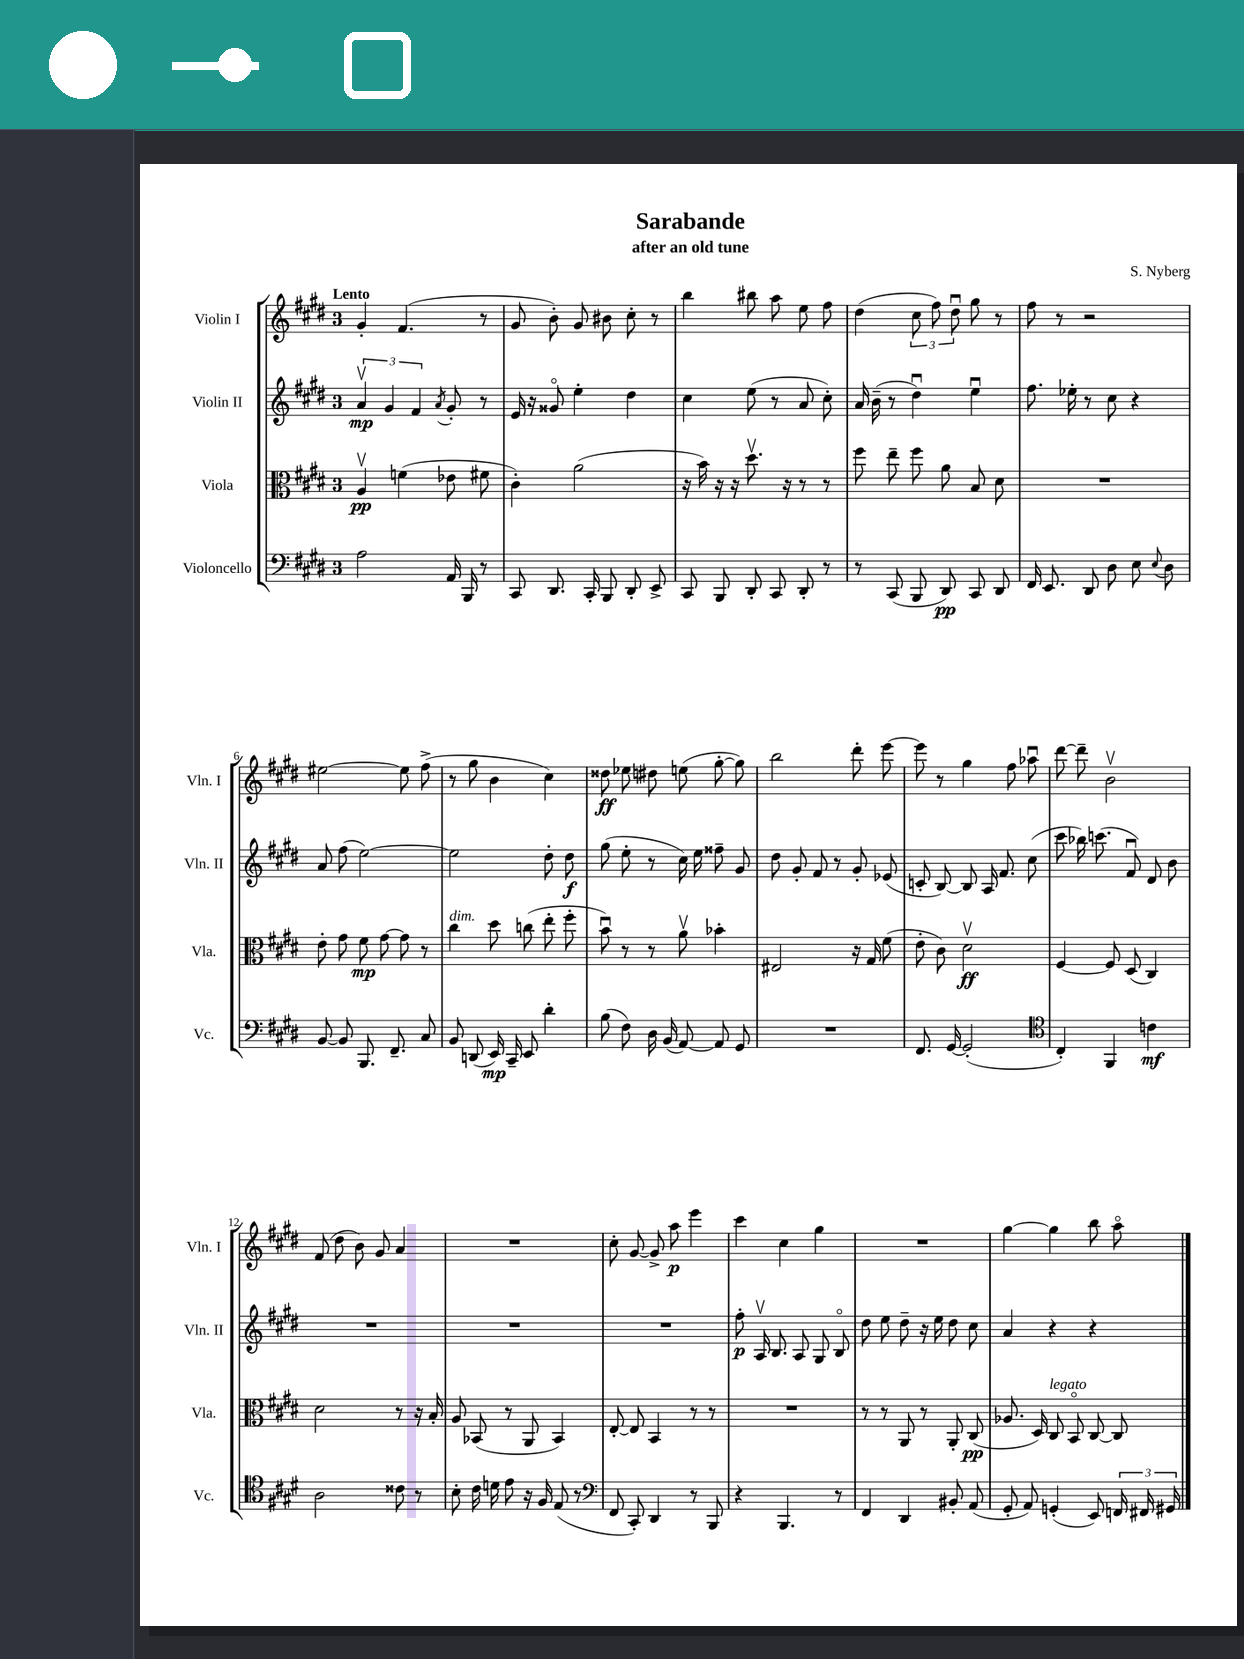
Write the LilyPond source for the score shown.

\header { title = "Sarabande" composer = "S. Nyberg" subtitle = "after an old tune" }
<<
\new StaffGroup <<
\new Staff = "s0" \with { instrumentName = "Violin I" shortInstrumentName = "Vln. I" } {
    \clef treble \key e \major \once \override Staff.TimeSignature.style = #'single-digit \time 3/4 \tempo "Lento"
    \autoBeamOff gis'4-. fis'4.( r8 |
    gis'8 b'8-.) gis'8 bis'8 cis''8-. r8 |
    b''4 bis''8 a''8 e''8 fis''8 |
    dis''4( \tuplet 3/2 { cis''8 fis''8) dis''8\downbow } gis''8 r8 |
    fis''8 r8 r2 |
    eis''2~ eis''8 fis''8->( |
    r8 gis''8 b'4 cis''4) |
    disis''8\ff ees''8 dis''8 e''8( gis''8~-. gis''8) |
    b''2 dis'''8-. e'''8~ |
    e'''8 r8 gis''4 fis''8 aes''8\downbow |
    dis'''8~ dis'''8-- b'2\upbow |
    fis'8( dis''8 b'8) gis'8 a'4 |
    R2. |
    cis''8-. gis'8~ gis'8-> a''8\p e'''4 |
    cis'''4 cis''4 gis''4 |
    R2. |
    gis''4~ gis''4 b''8 a''8\flageolet \bar "|." |
}
\new Staff = "s1" \with { instrumentName = "Violin II" shortInstrumentName = "Vln. II" } {
    \clef treble \key e \major \once \override Staff.TimeSignature.style = #'single-digit \time 3/4
    \autoBeamOff \tuplet 3/2 { a'4\upbow\mp gis'4 fis'4 } \acciaccatura { a'8 } gis'8-. r8 |
    e'16 r16 gisis'8\flageolet e''4-. dis''4 |
    cis''4 e''8( r8 a'8 cis''8-.) |
    a'16 b'16--( r8 dis''4\downbow) e''4\downbow |
    fis''8. ees''16-. r8 cis''8 r4 |
    a'8 fis''8( e''2~) |
    e''2 dis''8-. dis''8\f |
    gis''8( e''8-. r8 cis''16) e''16 fisis''8-- gis'8 |
    dis''8 gis'8-. fis'8 r8 gis'8-. ees'8( |
    c'8-. b8~) b8 a16 fis'8. cis''8( |
    cis'''8 bes''16) c'''8.( fis'8\downbow) dis'8 b'8 |
    R2. |
    R2. |
    R2. |
    fis''8-.\p a16\upbow b8. a8 gis8 b8\flageolet |
    dis''8 e''8 dis''8-- r16 e''16 dis''8 cis''8 |
    a'4 r4 r4 \bar "|." |
}
\new Staff = "s2" \with { instrumentName = "Viola" shortInstrumentName = "Vla." } {
    \clef alto \key e \major \once \override Staff.TimeSignature.style = #'single-digit \time 3/4
    \autoBeamOff a4\upbow\pp f'4( ees'8 fis'8 |
    cis'4-.) a'2( |
    r16 b'16) r16 r16 dis''8.\upbow r16 r8 r8 |
    fis''8 e''8-- fis''8 a'8 b8 dis'8 |
    R2. |
    e'8-. gis'8 fis'8\mp gis'8~ gis'8 r8 |
    cis''4^\markup { \italic "dim." } dis''8 c''8( e''8-. fis''8-. |
    b'8\downbow) r8 r8 a'8\upbow bes'4-. |
    eis2 r16 gis16 fis'8( |
    e'8-. cis'8) dis'2\upbow\ff |
    fis4~ fis8 dis8( cis4) |
    dis'2 r8 r16 b16-. |
    a8 bes,8( r8 a,8 bes,4) |
    e8~-. e8 b,4 r8 r8 |
    R2. |
    r8 r8 a,8 r8 a,8-. cis8\pp( |
    aes8. dis16) cis8^\markup { \italic "legato" } b,8\flageolet cis8~ cis8 \bar "|." |
}
\new Staff = "s3" \with { instrumentName = "Violoncello" shortInstrumentName = "Vc." } {
    \clef bass \key e \major \once \override Staff.TimeSignature.style = #'single-digit \time 3/4
    \autoBeamOff a2 a,16 b,,16 r8 |
    cis,8 dis,8. cis,16-. b,,8 dis,8-. e,8-> |
    cis,8 b,,8 dis,8-. cis,8 dis,8-. r8 |
    r8 cis,8( b,,8 dis,8\pp) cis,8 dis,8 |
    fis,16 e,8. dis,8 dis8 e8 \appoggiatura { e8 } dis8 |
    b,8~ b,8 b,,8. fis,8.-- cis8 |
    b,8 d,8( e,16\mp) cis,16-- e,8 dis'4-. |
    b8( fis8) dis16 b,16( a,8~) a,8 gis,8 |
    R2. |
    fis,8. gis,16~ gis,2-.( |
    \clef tenor cis4-.) fis,4 c'4\mf |
    a2 cisis'8 r8 |
    b8-. cis'16 d'16 e'8 r16 fis16 e8( r8 |
    \clef bass fis,8 cis,8-.) dis,4 r8 b,,8 |
    r4 b,,4. r8 |
    fis,4 dis,4 bis,8-. a,8( |
    gis,8-. a,8) g,4-.( e,8) \tuplet 3/2 { f,16 fis,16 gis,16 } \bar "|." |
}
>>
>>
